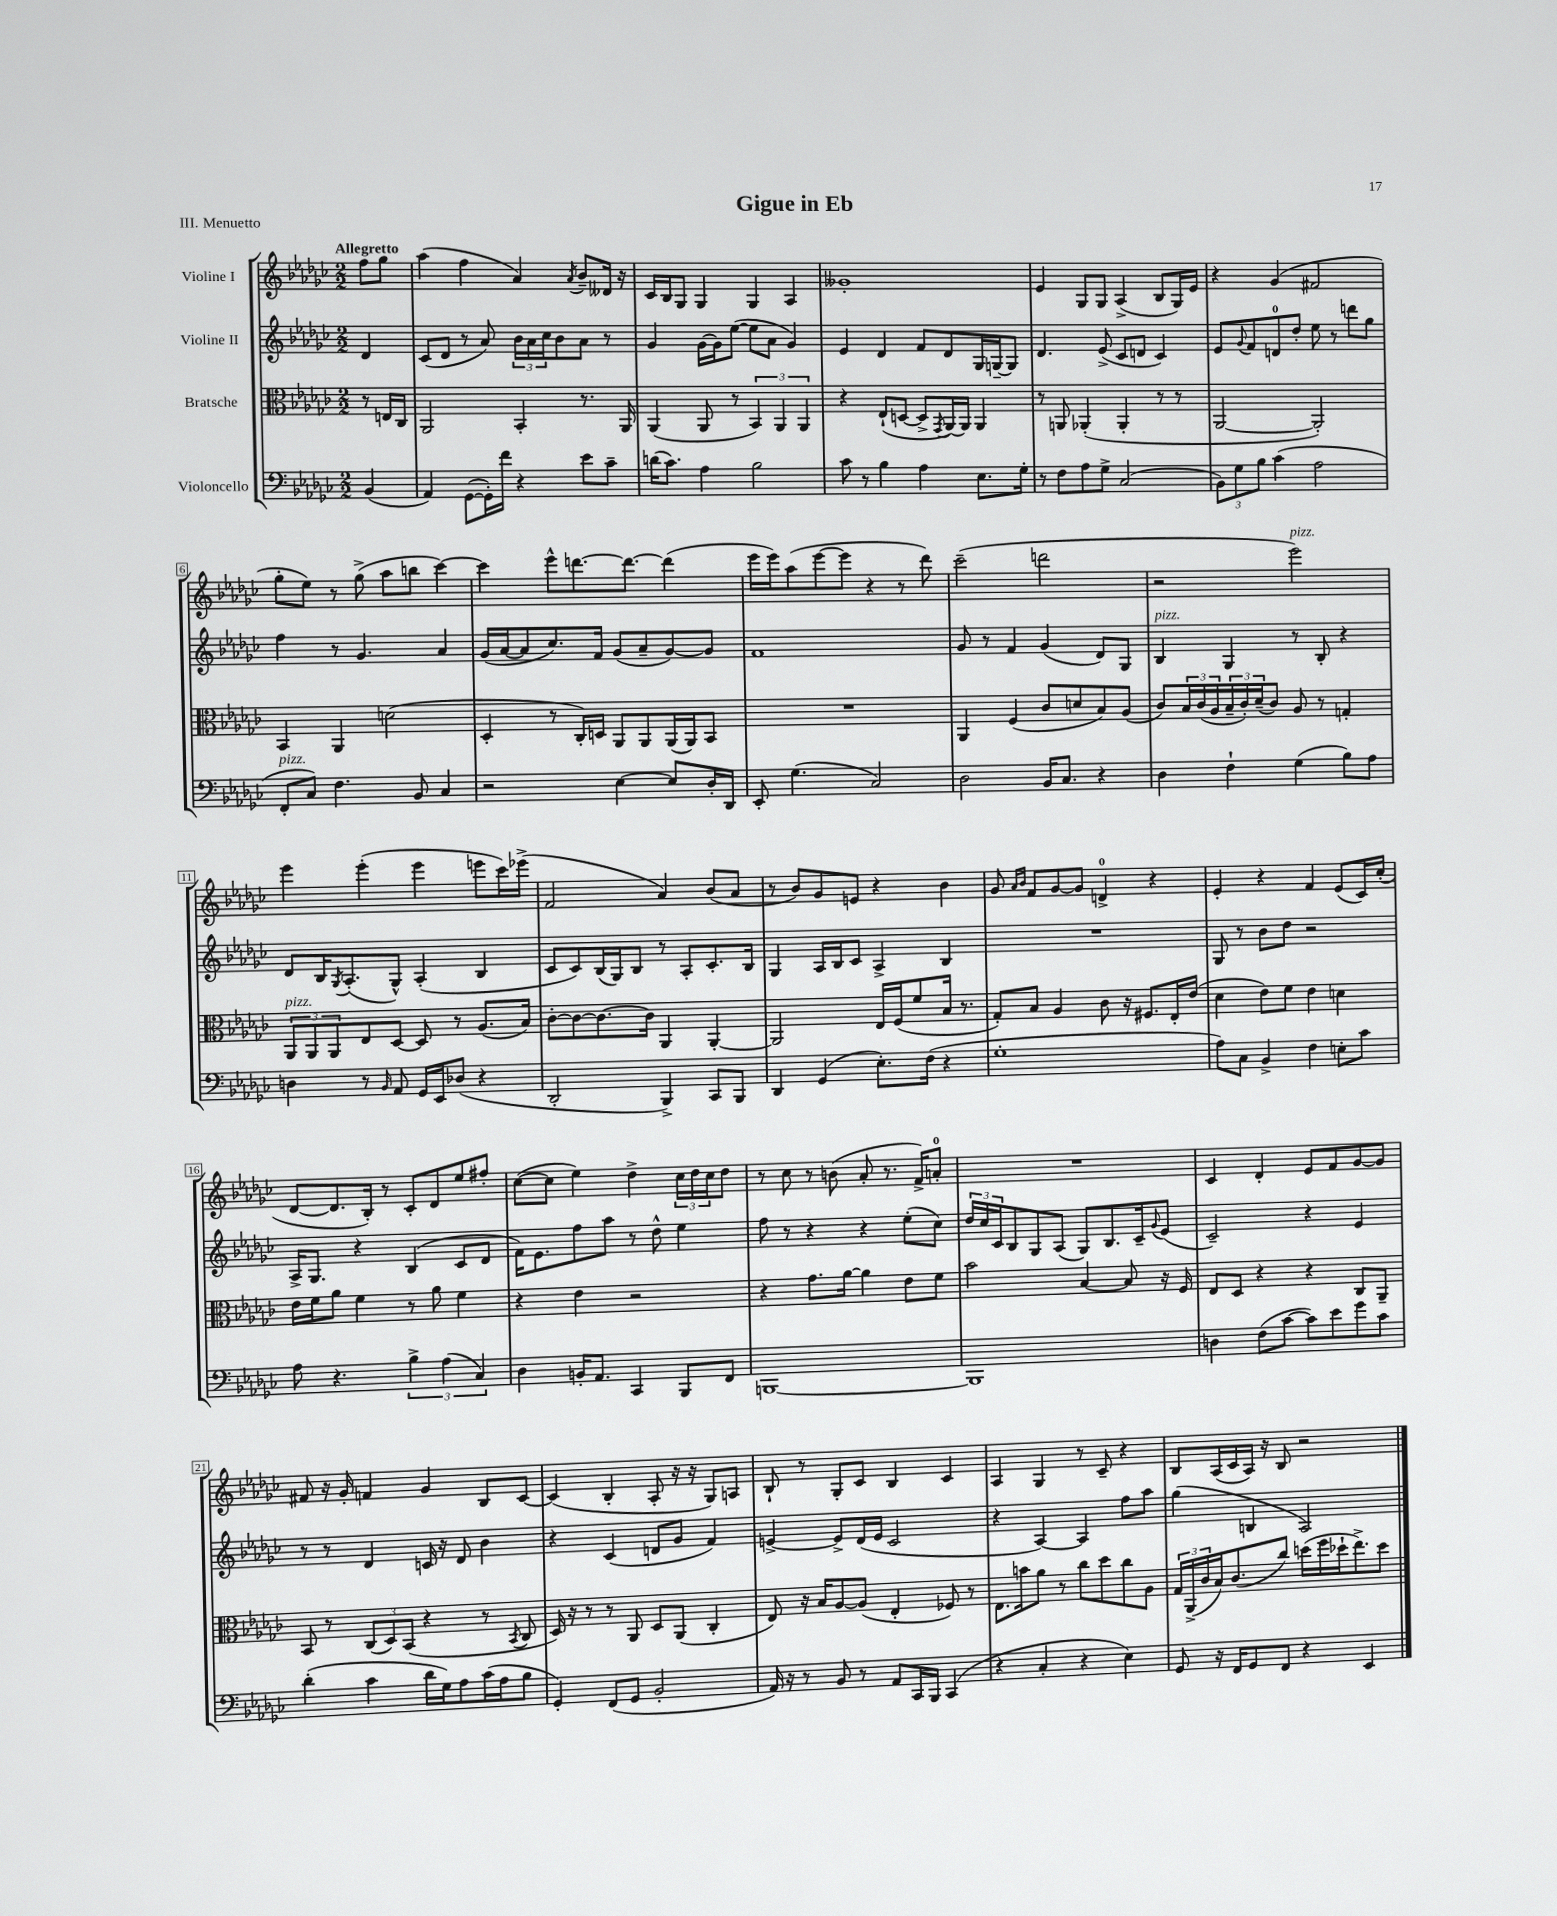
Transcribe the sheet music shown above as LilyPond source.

\header { title = "Gigue in Eb" piece = "III. Menuetto" }
<<
\new StaffGroup <<
\new Staff = "s0" \with { instrumentName = "Violine I" } {
    \clef treble \key ges \major \numericTimeSignature \time 2/2 \partial 4 \tempo "Allegretto"
    f''8 ges''8 |
    aes''4( f''4 aes'4) \acciaccatura { aes'8 } bes'8-- deses'16 r16 |
    ces'16 bes16 ges8 ges4 ges4 aes4 |
    geses'1-. |
    ees'4 ges8 ges8 aes4->( bes8 ges16) ees'16 |
    r4 ges'4( fis'2 |
    ges''8-. ees''8) r8 ges''8->( aes''8 b''8 ces'''4~) |
    ces'''4 ees'''8-^ d'''8.~ d'''8.~ d'''4( |
    ees'''16 ees'''16) aes''8( ees'''8~ ees'''8 r4 r8 des'''8) |
    ces'''2--( d'''2 |
    r2 ees'''2^\markup { \italic "pizz." }) |
    ees'''4 ees'''4-.( ees'''4 e'''8 ces'''16) ees'''16->( |
    f'2 aes'4) bes'8( aes'8 |
    r8 bes'8) ges'8 e'8 r4 bes'4 |
    ges'8 \grace { aes'16 bes'16 } f'8 ges'8~ ges'8 d'4-0-> r4 |
    ees'4-. r4 f'4 ees'8( ces'16) ces''16-.( |
    des'8~ des'8. bes16-.) r8 ces'8-. des'8 ees''8 fis''8-. |
    ces''8~( ces''8 ees''4) des''4-> \tuplet 3/2 { ces''16 des''16 ces''16 } des''8 |
    r8 ces''8 r8 b'8( aes'8-. r8. f'16->) a'8-0-. |
    R1 |
    ces'4 des'4-. ees'8 f'8 ges'8~ ges'8 |
    fis'8 r16 ges'16-. f'4 ges'4 bes8 ces'8~ |
    ces'4( bes4-. aes8-. r16 r16 ges8) a8 |
    bes8-! r8 ges8-. ces'8 bes4 ces'4 |
    aes4 ges4 r8 ces'8-- r4 |
    bes8 aes16( ces'16 aes16) r16 bes8 r2 \bar "|." |
}
\new Staff = "s1" \with { instrumentName = "Violine II" } {
    \clef treble \key ges \major \numericTimeSignature \time 2/2 \partial 4
    des'4 |
    ces'8( des'8 r8 aes'8) \tuplet 3/2 { bes'16 aes'16 ces''16 } bes'8 aes'8 r8 |
    ges'4 ges'16~ ges'16 ees''8~( ees''8 aes'8 ges'4) |
    ees'4 des'4 f'8 des'8 ges16 g16~-- g8 |
    des'4. ees'8->( ces'8 d'8 ces'4) |
    ees'8 \appoggiatura { ges'8 } f'8 d'8-0 des''8-. ees''8 r8 d'''8 ges''8 |
    f''4 r8 ges'4. aes'4 |
    ges'16( aes'16~ aes'8 ces''8.) f'16 ges'8( aes'8-- ges'8~) ges'8 |
    f'1 |
    ges'8 r8 f'4 ges'4( des'8) ges8 |
    bes4^\markup { \italic "pizz." } ges4 r8 bes8-. r4 |
    des'8 bes16 \acciaccatura { ges8 } aes8.-.( ges8-^) aes4-.( bes4 |
    ces'8 ces'8) bes16( ges16) bes8 r8 aes8-. ces'8.-. bes16 |
    ges4 aes16 bes16 ces'8 aes4-> bes4 |
    R1 |
    ges8 r8 bes'8 des''8 r2 |
    aes16-> ges8. r4 bes4( ces'8 des'8 |
    f'16) ees'8. f''8 aes''8 r8 des''8-^ ees''4 |
    f''8 r8 r4 r4 ees''8-.( ces''8) |
    \tuplet 3/2 { des''16 ces''16 ces'16 } bes8 ges8 aes8( ges8) bes8. ces'16-- \appoggiatura { ges'8 } ees'8( |
    ces'2--) r4 ees'4 |
    r8 r8 des'4 c'16 r16 des'8 bes'4 |
    r4 ces'4( d'8 ges'8 f'4) |
    e'4~-> e'8-> des'16( e'16 ces'2 |
    r4 aes4~) aes4 f''8 aes''8 |
    ges''4( b4 aes2) \bar "|." |
}
\new Staff = "s2" \with { instrumentName = "Bratsche" } {
    \clef alto \key ges \major \numericTimeSignature \time 2/2 \partial 4
    r8 e16 ces16 |
    aes,2 bes,4-. r8. aes,16 |
    aes,4( aes,8 r8 \tuplet 3/2 { bes,4) aes,4 aes,4 } |
    r4 ees8-!( d8~ d8-> \acciaccatura { ges,8 } aes,16~) aes,16 aes,4 |
    r8 a,8 aes,4-.( aes,4-. r8 r8 |
    aes,2~ aes,2-.) |
    bes,4 aes,4 d'2( |
    des4-. r8 ces16-.) d16 aes,8 aes,8 aes,16( aes,16) bes,8 |
    R1 |
    aes,4 f4( ces'8 d'8 bes8) aes8( |
    ces'8) \tuplet 3/2 { bes16 ces'16( aes16 } \tuplet 3/2 { bes16-- ces'16-.) des'16--( } ces'8) aes8 r8 g4-. |
    \tuplet 3/2 { aes,8^\markup { \italic "pizz." } aes,8 aes,8 } ees8 des8~ des8 r8 aes8.( bes16) |
    ces'8~-. ces'8~ ces'8.~ ces'16 aes,4 aes,4~-. |
    aes,2 ees16 f16( f'8 bes16 r8. |
    ges8-.) bes8 aes4 ces'8 r16 fis8. ees16-. ees'16( |
    des'4 ees'8) f'8 ees'4 d'4 |
    ees'16 f'16 aes'8 f'4 r8 aes'8 f'4 |
    r4 ees'4 r2 |
    r4 ges'8. aes'16~ aes'4 ees'8 f'8 |
    bes'2 bes4~ bes8 r16 f16 |
    ees8 des8 r4 r4 ces8 aes,8-- |
    bes,8 r8 \tuplet 3/2 { ces8( des8) bes,8( } r4 r8 \acciaccatura { bes,8 } ces8 |
    des16) r16 r8 r8 aes,8 des8 aes,8( ces4-. |
    ees8) r16 bes16 aes8~ aes8( ees4-. fes8) r8 |
    ees8. b'16 aes'8 r8 ces''8 des''8 ces''8 aes8 |
    \tuplet 3/2 { ges16 aes,16->( ces'16 } bes16) ces'8.( ces''8) d''16( f''16 des''16-! ees''8.->) des''8 \bar "|." |
}
\new Staff = "s3" \with { instrumentName = "Violoncello" } {
    \clef bass \key ges \major \numericTimeSignature \time 2/2 \partial 4
    bes,4( |
    aes,4) ges,8~( ges,16-.) f'16 r4 ees'8 ces'8-- |
    d'16( ces'8.) aes4 bes2 |
    ces'8 r8 bes4 aes4 ees8. ges16-. |
    r8 f8 aes8 ges8-> ces2( |
    \tuplet 3/2 { bes,8) ges8 bes8 } ces'4( aes2 |
    f,8-.^\markup { \italic "pizz." } ces8) f4. bes,8 ces4 |
    r2 ees4~ ees8 des16-. des,16 |
    ees,8-. ges4.( ces2) |
    des2 bes,16 ces8. r4 |
    des4 f4-! ges4( bes8) aes8 |
    d4 r8 \grace { bes,16 } aes,8 ges,16 ees,16 des8( r4 |
    des,2-. bes,,4->) ces,8 bes,,8 |
    des,4 ges,4( ees8.-.) f16( r4 |
    ges1-. |
    aes8) ces8 bes,4-> f4 e8-. ces'8 |
    aes8 r4. \tuplet 3/2 { bes4-> aes4( ces4) } |
    des4 b,16-. aes,8. ces,4 bes,,8 f,8 |
    b,,1~ |
    b,,1 |
    d4 f8( ces'8~ ces'8) ees'8 ges'8 ces'8 |
    des'4-.( ces'4 des'16 ges16) aes8 ces'16( aes16 bes8 |
    ges,4-.) f,8( ges,8 bes,2-. |
    aes,16) r16 r8 bes,8 r8 aes,8 ces,16 bes,,16 ces,4( |
    r4 ces4-. r4 ees4) |
    ges,8 r16 f,16 ges,8 f,8 r4 ees,4 \bar "|." |
}
>>
>>
\layout { \context { \Score \override BarNumber.stencil = #(make-stencil-boxer 0.1 0.3 ly:text-interface::print) } }
